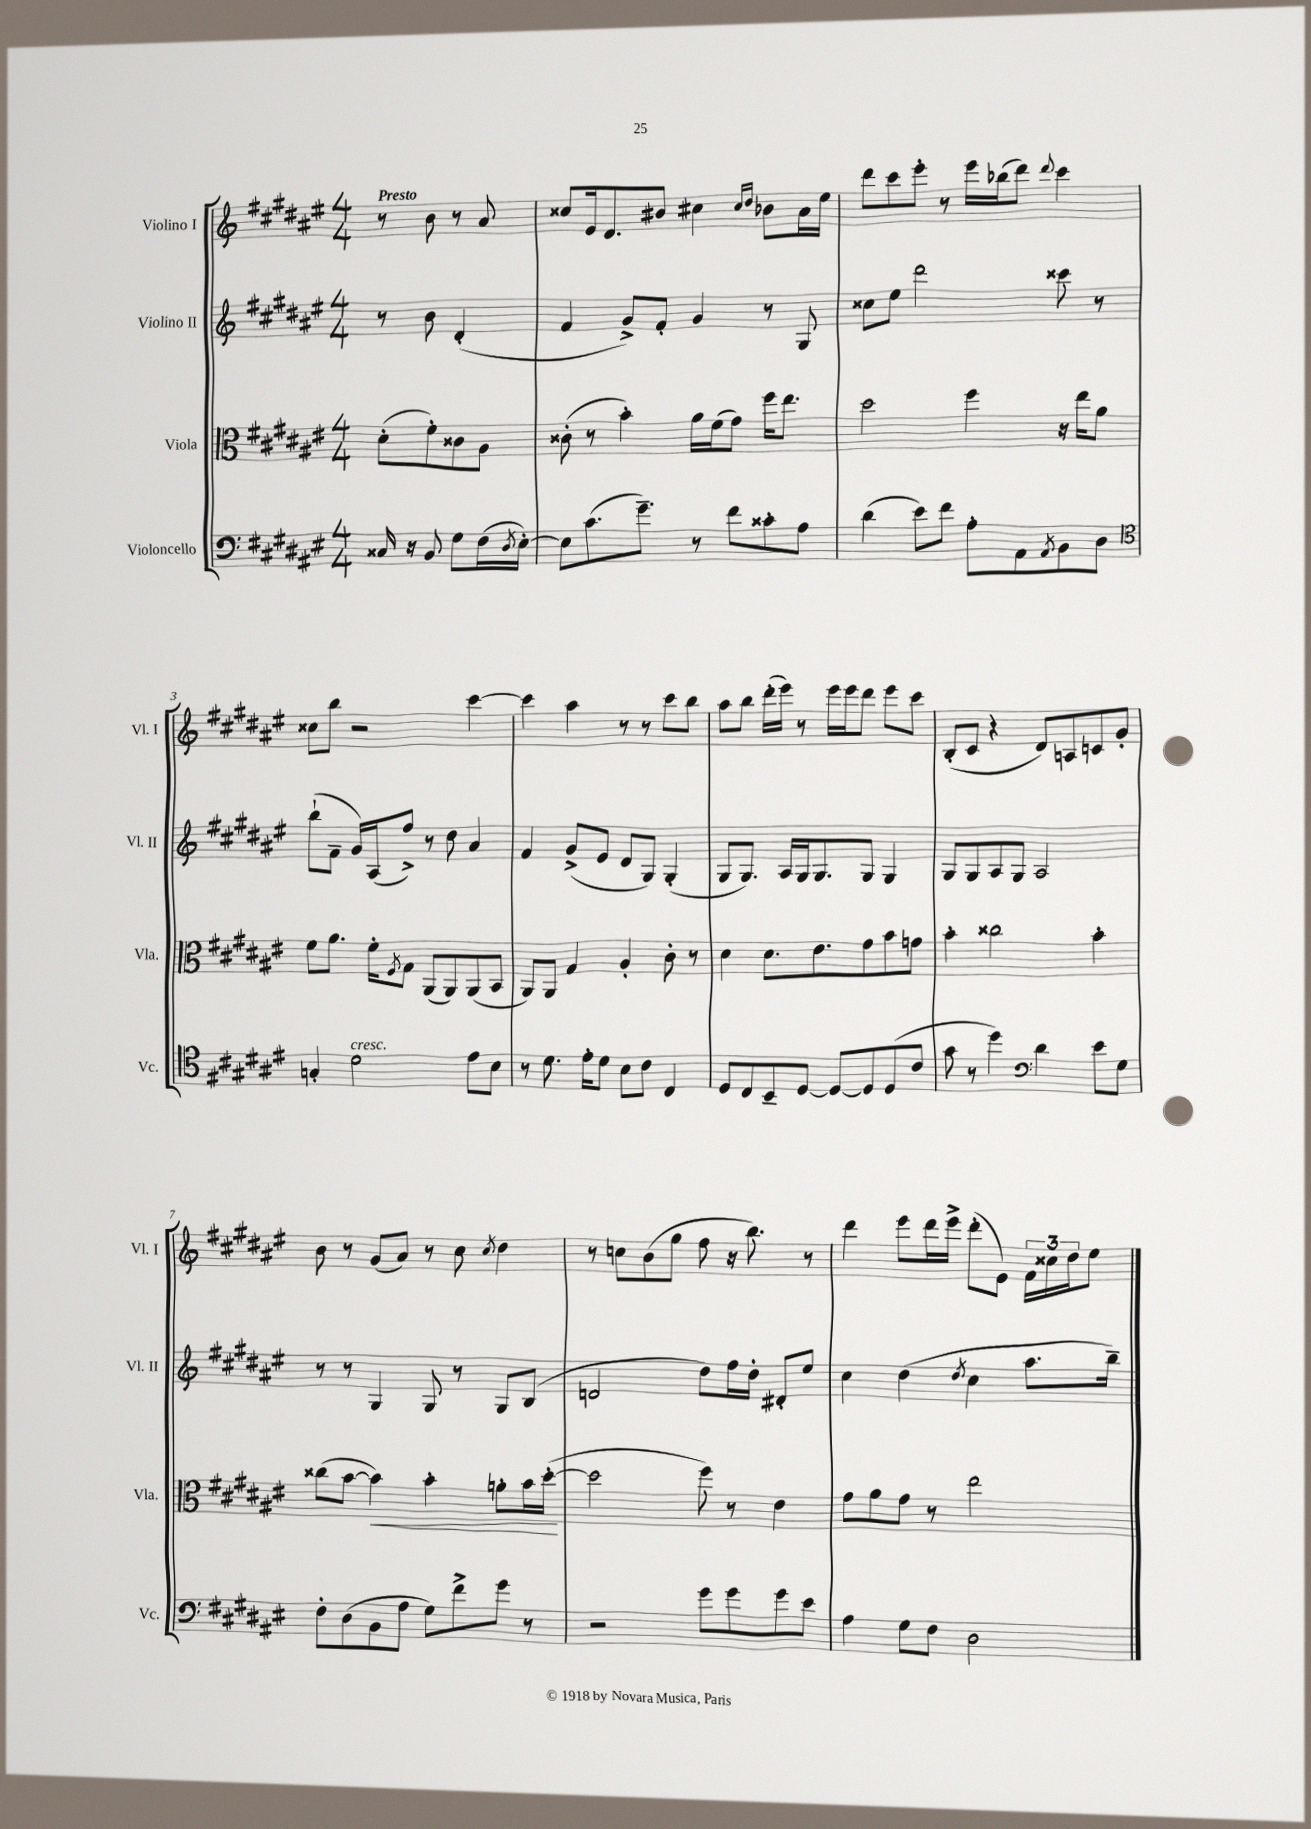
<<
\new StaffGroup <<
\new Staff = "s0" \with { instrumentName = "Violino I" shortInstrumentName = "Vl. I" } {
    \clef treble \key fis \major \numericTimeSignature \time 4/4 \partial 2 \tempo "Presto"
    r8 b'8 r8 ais'8 |
    cisis''8 eis'16 dis'8. bis'8 cis''4 \grace { cis''16 dis''16 } bes'8 ais'16 eis''16 |
    dis'''8 cis'''8 eis'''8-. r8 eis'''16 bes''16( dis'''8) \appoggiatura { dis'''8 } cis'''4 |
    cisis''8 b''8 r2 cis'''4~ |
    cis'''4 ais''4 r8 r8 cis'''8 b''8 |
    ais''8 b''8 dis'''16-.( eis'''16) r8 eis'''16 eis'''16 dis'''8 eis'''8 cis'''8 |
    b8-.( cis'8 r4 dis'8) a8 c'8 gis'8-. |
    b'8 r8 gis'8( ais'8) r8 cis''8 \acciaccatura { cis''8 } dis''4 |
    r8 c''8 b'8( gis''8 fis''8 r16 b''8.) r8 |
    dis'''4 eis'''8 dis'''16 eis'''16-> dis'''8-.( eis'8) \tuplet 3/2 { fis'16 cisis''16 dis''16 } eis''8 \bar "|." |
}
\new Staff = "s1" \with { instrumentName = "Violino II" shortInstrumentName = "Vl. II" } {
    \clef treble \key fis \major \numericTimeSignature \time 4/4 \partial 2
    r8 b'8 dis'4-.( |
    fis'4 gis'8->) fis'8-. gis'4 r8 gis8 |
    cisis''8 eis''8 dis'''2 cisis'''8 r8 |
    b''8-!( fis'8-- gis'16) ais16( fis''8->) r8 dis''8 ais'4 |
    fis'4 gis'8->( eis'8 dis'8 gis8) gis4-.( |
    gis8 gis8.) ais16 gis16 gis8. gis8 gis4 |
    gis8 gis8 ais8 gis8 ais2 |
    r8 r8 gis4 gis8 r8 gis8 b8( |
    d'2 dis''8) fis''16 dis''16-. dis'8-. eis''8 |
    cis''4 dis''4( \acciaccatura { dis''8 } cis''4 ais''8. b''16--) \bar "|." |
}
\new Staff = "s2" \with { instrumentName = "Viola" shortInstrumentName = "Vla." } {
    \clef alto \key fis \major \numericTimeSignature \time 4/4 \partial 2
    dis'8-.( fis'8-.) cisis'8 ais8 |
    cisis'8-.( r8 b'4-.) ais'16 fis'16( gis'8) fis''16 eis''8. |
    dis''2 fis''4 r16 eis''16 ais'8 |
    fis'8 ais'8. fis'16-. \acciaccatura { fis8 } gis8 ais,8( ais,8) ais,8( b,8 |
    ais,8) ais,8 gis4 ais4-. cis'8-. r8 |
    dis'4 dis'8. eis'8. gis'8 b'8 g'8 |
    b'4-. cisis''2 b'4-. |
    cisis''8( b'8~ b'4\<) b'4-. a'8-. b'16 dis''16~-.\!( |
    dis''2 fis''8) r8 eis'4 |
    gis'8 ais'8 gis'8 r8 eis''2 \bar "|." |
}
\new Staff = "s3" \with { instrumentName = "Violoncello" shortInstrumentName = "Vc." } {
    \clef bass \key fis \major \numericTimeSignature \time 4/4 \partial 2
    cisis16 r16 b,8 gis8 fis16( \acciaccatura { dis8 } eis16~-.) |
    eis8 cis'8.( gis'8.--) r8 fis'8 cisis'8-. ais8 |
    dis'4( eis'8) fis'8 ais8-. ais,8 \acciaccatura { ais,8 } b,8 dis8 |
    \clef tenor g4-. dis'2^\markup { \italic "cresc." } eis'8 b8 |
    r8 dis'8. eis'16-. dis'8 b8 cis'8 cis4 |
    dis8 cis8 b,8-- dis8~ dis8~ dis8 dis8( cis'8 |
    gis'8 r8 dis''4) \clef bass dis'4 eis'8 gis8 |
    fis8-. dis8( b,8 ais8 gis8) fis'8-> gis'8 r8 |
    r2 gis'8 gis'8 gis'8 eis'8 |
    ais4 gis8 fis8 dis2 \bar "|." |
}
>>
>>
